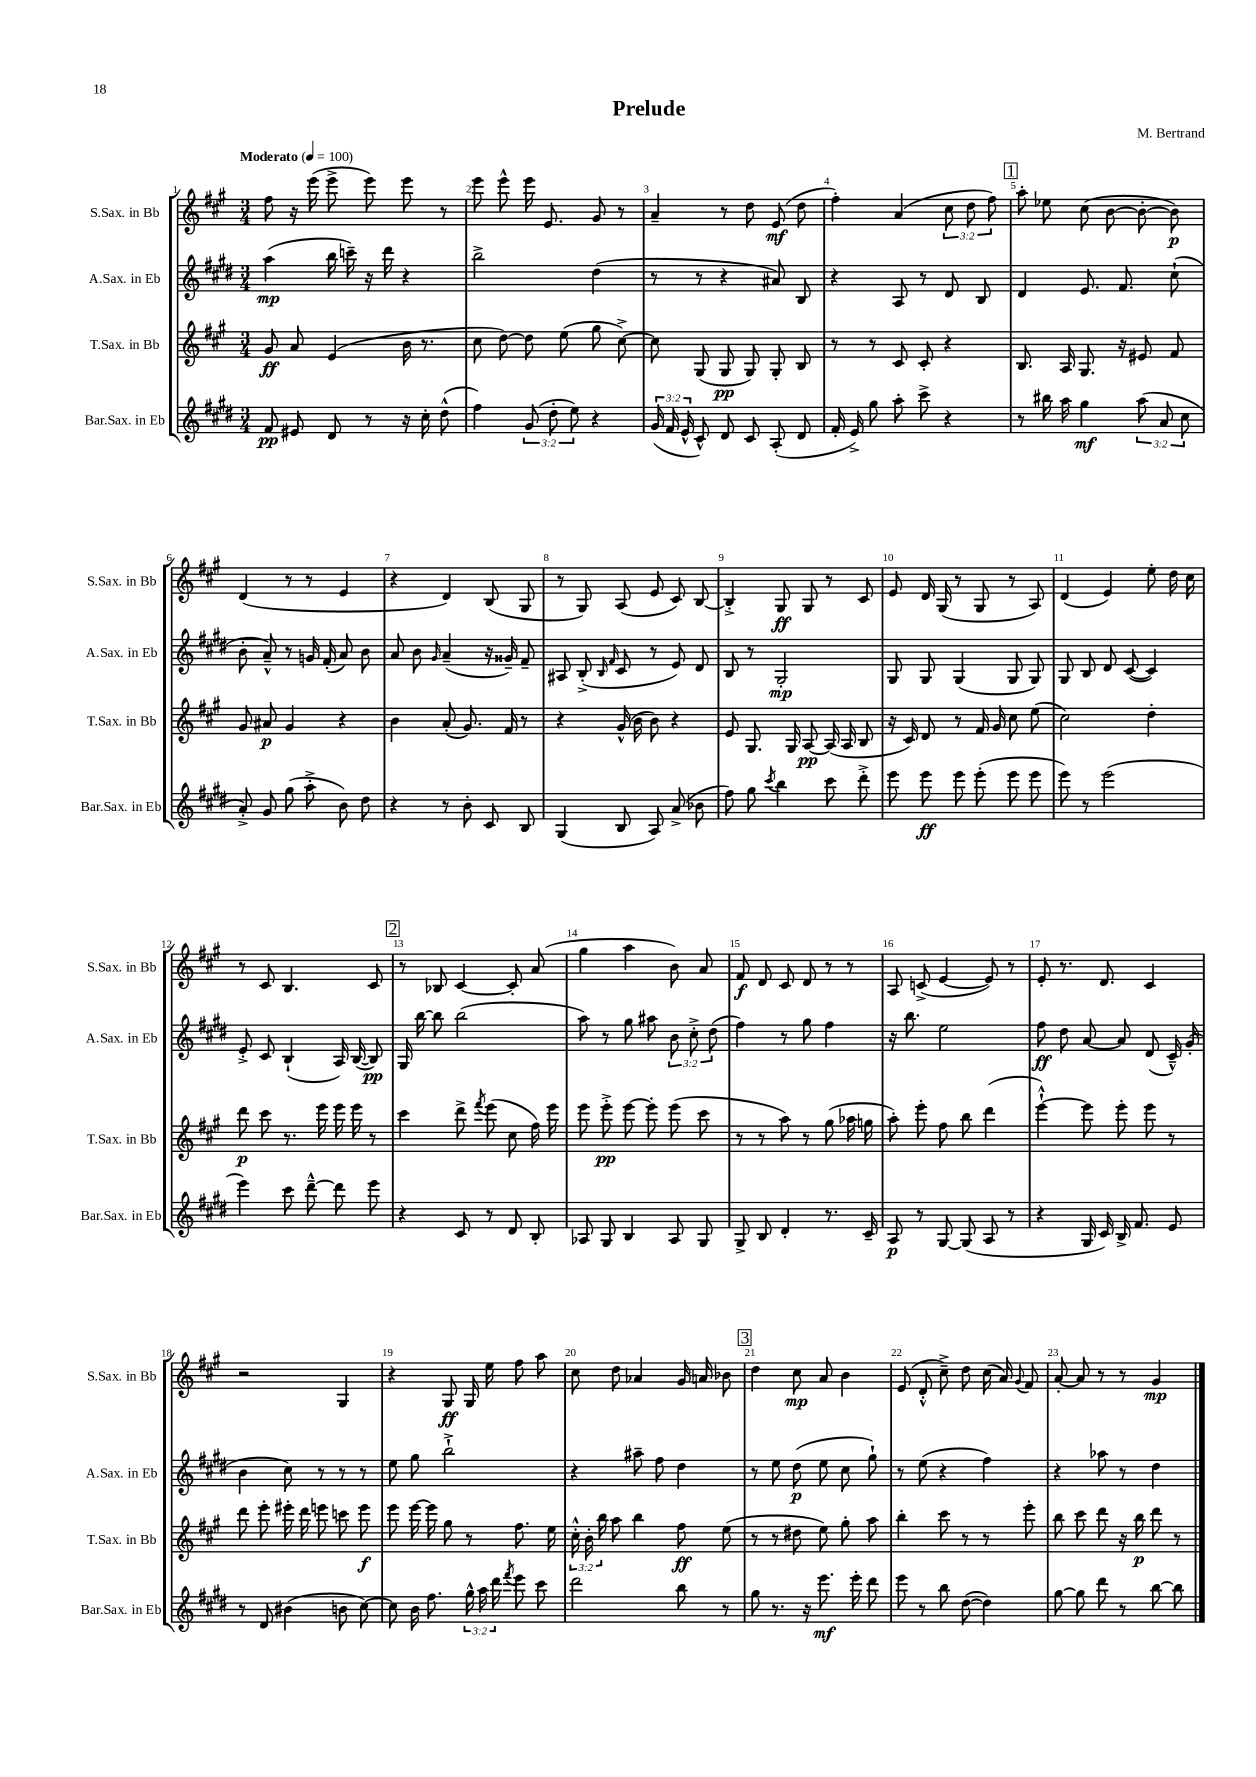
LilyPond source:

\header { title = "Prelude" composer = "M. Bertrand" }
<<
\new StaffGroup <<
\new Staff = "s0" \with { instrumentName = "S.Sax. in Bb" shortInstrumentName = "S.Sax. in Bb" } {
    \clef treble \key a \major \numericTimeSignature \time 3/4 \override Staff.TupletNumber.text = #tuplet-number::calc-fraction-text \tempo "Moderato" 4 = 100
    \autoBeamOff fis''8 r16 e'''16( e'''8-> e'''8) e'''8 r8 |
    e'''8 e'''8-^ e'''16 e'8. gis'8 r8 |
    a'4-- r8 d''8 e'8\mf( d''8 |
    fis''4-.) a'4( \tuplet 3/2 { cis''8 d''8 fis''8) } |
    \mark \markup { \box "1" } a''8-. ees''8 cis''8( b'8~ b'8~-. b'8\p) |
    d'4( r8 r8 e'4 |
    r4 d'4) b8( gis8 |
    r8 gis8) a8( e'8 cis'8) b8~ |
    b4-.-> gis8\ff gis8 r8 cis'8 |
    e'8 d'16 gis16( r8 gis8 r8 a8) |
    d'4( e'4) e''8-. d''16 cis''16 |
    r8 cis'8 b4. cis'8 |
    \mark \markup { \box "2" } r8 bes8 cis'4~ cis'8-. a'8( |
    gis''4 a''4 b'8) a'8 |
    fis'8\f d'8 cis'8 d'8 r8 r8 |
    a8 c'8->( e'4~ e'8) r8 |
    e'8-. r8. d'8. cis'4 |
    r2 gis4 |
    r4 gis8\ff gis16 e''16 fis''8 a''8 |
    cis''8 d''8 aes'4 gis'16 a'16 bes'8 |
    \mark \markup { \box "3" } d''4 cis''8\mp a'8 b'4 |
    e'8( d'8-.-^ cis''8--->) d''8 cis''16( a'16) \appoggiatura { gis'8 } fis'8 |
    a'8~-. a'8 r8 r8 gis'4\mp \bar "|." |
}
\new Staff = "s1" \with { instrumentName = "A.Sax. in Eb" shortInstrumentName = "A.Sax. in Eb" } {
    \clef treble \key e \major \numericTimeSignature \time 3/4 \override Staff.TupletNumber.text = #tuplet-number::calc-fraction-text
    \autoBeamOff a''4\mp( b''16 c'''16--) r16 dis'''16 r4 |
    b''2-> dis''4( |
    r8 r8 r4 ais'8) b8 |
    r4 a8 r8 dis'8 b8 |
    \mark \markup { \box "1" } dis'4 e'8. fis'8. cis''8-!( |
    b'8-. a'8---^) r8 g'16 fis'16-.( a'8) b'8 |
    a'8 b'8 \grace { gis'16 } a'4--( r16 gisis'16--) fis'8-- |
    ais8 b8-.->( \grace { b16 fis'16 } cis'8 r8 e'8) dis'8 |
    b8 r8 gis2-.\mp |
    gis8 gis8 gis4( gis8 gis8) |
    gis8 b8 dis'8 cis'8~( cis'4) |
    e'8-.-> cis'8 b4-!( a16) b16~( b8\pp) |
    \mark \markup { \box "2" } gis16 b''16~ b''8 b''2( |
    a''8) r8 gis''8 ais''8 \tuplet 3/2 { b'8 cis''8-.-> dis''8( } |
    fis''4) r8 gis''8 fis''4 |
    r16 b''8. e''2 |
    fis''8\ff dis''8 a'8~ a'8 dis'8( cis'16---^) gis'16-.( |
    b'4 cis''8) r8 r8 r8 |
    e''8 gis''8 b''2-!-> |
    r4 ais''8-- fis''8 dis''4 |
    \mark \markup { \box "3" } r8 e''8 dis''8\p( e''8 cis''8 gis''8-!) |
    r8 e''8( r4 fis''4) |
    r4 aes''8 r8 dis''4 \bar "|." |
}
\new Staff = "s2" \with { instrumentName = "T.Sax. in Bb" shortInstrumentName = "T.Sax. in Bb" } {
    \clef treble \key a \major \numericTimeSignature \time 3/4 \override Staff.TupletNumber.text = #tuplet-number::calc-fraction-text
    \autoBeamOff gis'8\ff a'8 e'4( b'16 r8. |
    cis''8 d''8~) d''8 e''8( gis''8 cis''8~->) |
    cis''8 gis8( gis8\pp gis8) gis8-. b8 |
    r8 r8 cis'8 cis'8-. r4 |
    \mark \markup { \box "1" } b8. a16 gis8. r16 eis'8 fis'8 |
    gis'8 ais'8\p gis'4 r4 |
    b'4 a'8-.( gis'8.) fis'16 r8 |
    r4 gis'16-^( b'16 b'8) r4 |
    e'8 gis8. gis16 a8~\pp a16( a16 b8 |
    r16 cis'16) d'8 r8 fis'16 gis'16 cis''8 e''8( |
    cis''2) d''4-. |
    d'''8\p cis'''8 r8. e'''16 e'''16 e'''16 r8 |
    \mark \markup { \box "2" } cis'''4 d'''8-> \acciaccatura { fis'''8 } e'''8( cis''8 fis''16) e'''16 |
    e'''8 e'''8-.->\pp e'''8~ e'''8-. e'''8( cis'''8 |
    r8 r8 a''8) r8 gis''8( aes''16 g''16 |
    a''8-.) e'''8-. fis''8 b''8 d'''4( |
    e'''4~-!-^) e'''8 e'''8-. e'''8 r8 |
    d'''8 e'''8-. eis'''16-. d'''16 e'''8 c'''8 e'''8\f |
    e'''8 e'''16~ e'''16 gis''8 r8 fis''8. e''16 |
    \tuplet 3/2 { cis''16-.-^ b'16-. b''16 } a''8 b''4 fis''8\ff e''8( |
    \mark \markup { \box "3" } r8 r8 dis''8 e''8) gis''8-. a''8 |
    b''4-. cis'''8 r8 r8 e'''8-. |
    b''8 cis'''8 d'''8 r16 b''16\p d'''8 r8 \bar "|." |
}
\new Staff = "s3" \with { instrumentName = "Bar.Sax. in Eb" shortInstrumentName = "Bar.Sax. in Eb" } {
    \clef treble \key e \major \numericTimeSignature \time 3/4 \override Staff.TupletNumber.text = #tuplet-number::calc-fraction-text
    \autoBeamOff fis'8\pp eis'8 dis'8 r8 r16 cis''16-. dis''8-^( |
    fis''4) \tuplet 3/2 { gis'8( dis''8-. e''8) } r4 |
    \tuplet 3/2 { gis'16( fis'16 e'16-^ } cis'8-^) dis'8 cis'8 a8-.( dis'8 |
    fis'16-. e'16->) gis''8 a''8-. cis'''8-> r4 |
    \mark \markup { \box "1" } r8 bis''16 a''16 gis''4\mf \tuplet 3/2 { a''8( a'8 cis''8 } |
    a'8-.->) gis'8 gis''8( a''8-.-> b'8) dis''8 |
    r4 r8 b'8-. cis'8 b8 |
    gis4( b8 a8) a'8->( bes'8 |
    fis''8) gis''8 \acciaccatura { cis'''8 } b''4 cis'''8 dis'''8-.-> |
    e'''8 e'''8\ff e'''8 e'''8-.( e'''8 e'''8 |
    e'''8) r8 e'''2( |
    e'''4) cis'''8 dis'''8~---^ dis'''8 e'''8 |
    \mark \markup { \box "2" } r4 cis'8 r8 dis'8 b8-. |
    aes8 gis8 b4 aes8 gis8 |
    gis8-> b8 dis'4-. r8. cis'16-- |
    a8\p r8 gis8~ gis8( a8 r8 |
    r4 gis16 cis'16) b16-> fis'8. e'8 |
    r8 dis'8 bis'4( b'8 cis''8~) |
    cis''8 b'16 fis''8. \tuplet 3/2 { gis''16-^ a''16 dis'''16 } \acciaccatura { fis'''8 } e'''8 cis'''8 |
    dis'''2 b''8 r8 |
    \mark \markup { \box "3" } gis''8 r8. r16 e'''8.\mf e'''16-. dis'''8 |
    e'''8 r8 b''8 dis''8~( dis''4) |
    gis''8~ gis''8 dis'''8 r8 b''8~ b''8 \bar "|." |
}
>>
>>
\layout { \context { \Score \override BarNumber.break-visibility = ##(#f #t #t) barNumberVisibility = #all-bar-numbers-visible } }
